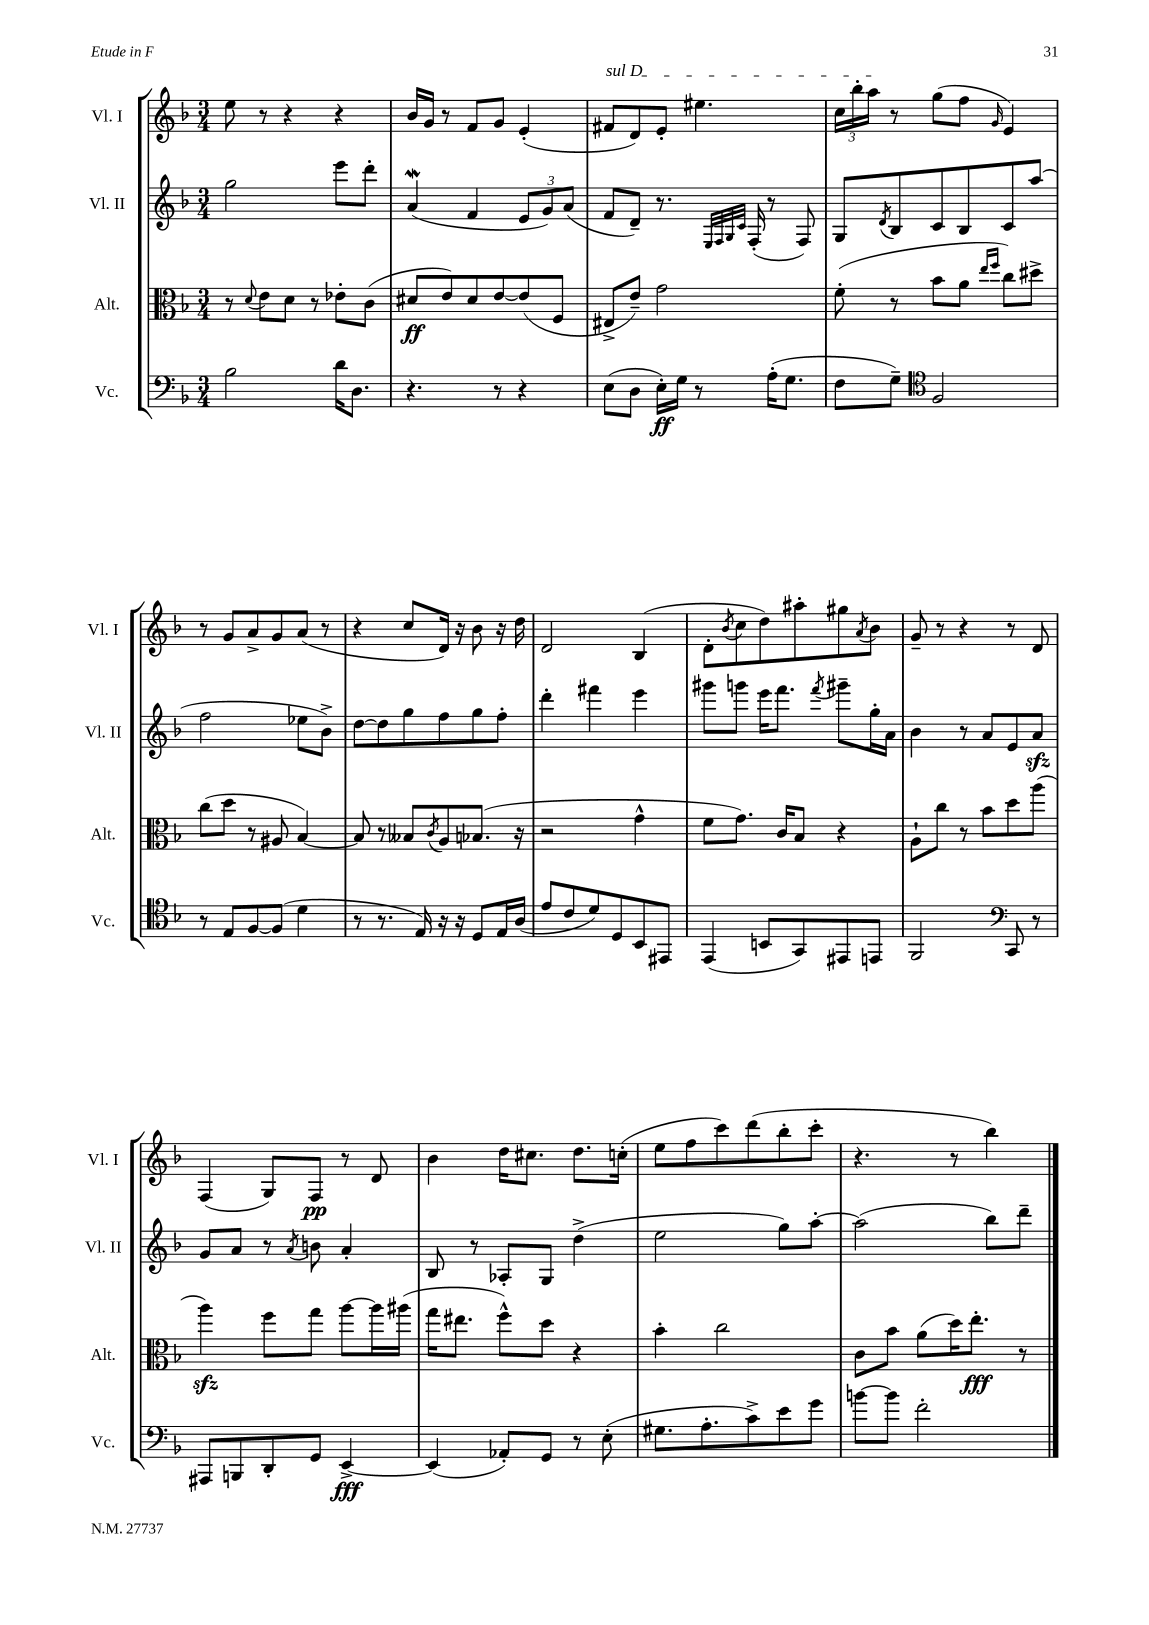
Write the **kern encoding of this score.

**kern	**dynam	**kern	**dynam	**kern	**kern	**dynam
*part4	*part4	*part3	*part3	*part2	*part1	*part1
*staff4	*staff4	*staff3	*staff3	*staff2	*staff1	*staff1
*I"Vc.	*	*I"Alt.	*	*I"Vl. II	*I"Vl. I	*
*I'Vc.	*	*I'Alt.	*	*I'Vl. II	*I'Vl. I	*
*clefF4	*	*clefC3	*	*clefG2	*clefG2	*
*k[b-]	*	*k[b-]	*	*k[b-]	*k[b-]	*
*M3/4	*	*M3/4	*	*M3/4	*M3/4	*
=126	=126	=126	=126	=126	=126	=126
2B-\	.	8r	.	2gg\	8ee\	.
.	.	8qqd/	.	.	.	.
.	.	8e\L	.	.	8r	.
.	.	8d\J	.	.	4r	.
.	.	8r	.	.	.	.
16d\KL	.	8e-X'\L	.	8eee\L	4r	.
8.D\J	.	.	.	.	.	.
.	.	(8c\J	.	8ddd'\J	.	.
=127	=127	=127	=127	=127	=127	=127
4.r	.	8d#X/L	ff	(4aW/	16b-/LL	.
.	.	.	.	.	16g/JJ	.
.	.	8e/)	.	.	8r	.
.	.	8d#/	.	4f/	8f/L	.
8r	.	[8e/	.	.	8g/J	.
4r	.	(8e/]	.	12e/L	(4e'/	.
.	.	.	.	12g/)	.	.
.	.	8F/J	.	.	.	.
.	.	.	.	(12a/J	.	.
=128	=128	=128	=128	=128	=128	=128
!	!	!	!	!	!LO:TX:a:i:t=sul D	!
(8E\L	.	8E#X^/L	.	8f/L	8f#X/L	.
8D\J	.	8e~/J)	.	8d~/J)	8d/)	.
16E'\LL)	ff	2g\	.	8.r	8e'/J	.
16G\JJ	.	.	.	.	.	.
8r	.	.	.	.	4.ee#X\	.
.	.	.	.	32qqE/LLL	.	.
.	.	.	.	32qqF/	.	.
.	.	.	.	32qqG/	.	.
.	.	.	.	32qqc/JJJ	.	.
.	.	.	.	(16F'/	.	.
(16A'\KL	.	.	.	8r	.	.
8.G\J	.	.	.	.	.	.
.	.	.	.	8F/)	.	.
=129	=129	=129	=129	=129	=129	=129
8F\L	.	(8f'\	.	8G/L	24cc\LL	.
.	.	.	.	.	24bb-'\	.
.	.	.	.	.	24aa\JJ	.
.	.	.	.	8qd/	.	.
8G~\J)	.	8r	.	8B-/	8r	.
*clefC4	*	*	*	*	*	*
2F/	.	8b-\L	.	8c/	(8gg\L	.
.	.	8a\J	.	8B-/	8ff\J	.
.	.	16qqee/LL	.	.	.	.
.	.	16qqff/JJ	.	.	16qqg/	.
.	.	8cc\L)	.	8c/	4e/)	.
.	.	8dd#X^\J	.	(8aa/J	.	.
!!LO:LB:g=z
=130	=130	=130	=130	=130	=130	=130
8r	.	(8cc\L	.	2ff\	8r	.
8E/L	.	8dd\J	.	.	8g/L	.
[8F/	.	8r	.	.	8a^/	.
(8F/J]	.	8A#X/	.	.	8g/	.
4d\	.	[4B-/)	.	8ee-X\L	(8a/J	.
.	.	.	.	8b-^\J)	8r	.
=131	=131	=131	=131	=131	=131	=131
8r	.	8B-/]	.	[8dd\L	4r	.
8.r	.	8r	.	8dd\]	.	.
.	.	8B--X/L	.	8gg\	8cc/L	.
16E/)	.	.	.	.	.	.
.	.	8qc/	.	.	.	.
16r	.	8A/	.	8ff\	16d/Jk)	.
16r	.	.	.	.	16r	.
8D/L	.	(8.B-X/J	.	8gg\	8b-\	.
16E/L	.	.	.	8ff'\J	16r	.
(16A/JJ	.	16r	.	.	16dd\	.
=132	=132	=132	=132	=132	=132	=132
8e/L	.	2r	.	4ddd'\	2d/	.
8c/	.	.	.	.	.	.
8d/)	.	.	.	4fff#X\	.	.
8D/	.	.	.	.	.	.
8BB-/	.	4g^^\	.	4eee\	(4B-/	.
8EE#X/J	.	.	.	.	.	.
=133	=133	=133	=133	=133	=133	=133
(4EE/	.	8f\L	.	8ggg#X\L	8d'\L	.
.	.	.	.	.	8qb-/	.
.	.	8.g\J)	.	8gggn\J	8cc\	.
8BBn/L	.	.	.	16eee\KL	8dd\)	.
.	.	16c/KL	.	8.fff\J	.	.
8GG/)	.	8B-/J	.	.	8aa#X'\	.
.	.	.	.	8qfff/	.	.
8EE#X/	.	4r	.	8ggg#X~\L	8gg#X\	.
.	.	.	.	.	8qa/	.
8EEn/J	.	.	.	16gg'\L	8b-\J	.
.	.	.	.	16a\JJ	.	.
=134	=134	=134	=134	=134	=134	=134
2FF/	.	8A`\L	.	4b-\	8g~/	.
.	.	8cc\J	.	.	8r	.
.	.	8r	.	8r	4r	.
.	.	8b-\L	.	8a/L	.	.
*clefF4	*	*	*	*	*	*
8CC/	.	8dd\	.	8e/	8r	.
8r	.	(8aa\J	.	8azz/J	8d/	.
!!LO:LB:g=z
=135	=135	=135	=135	=135	=135	=135
8AAA#X/L	.	4aazz\)	.	8g/L	(4F/	.
8BBBn/	.	.	.	8a/J	.	.
8DD'/	.	8ff\L	.	8r	8G/L)	.
.	.	.	.	8qa/	.	.
8GG/J	.	8gg\J	.	8bn\	8F/J	pp
[4EE^/	fff	[8aa\L	.	4a'/	8r	.
.	.	16aa\L]	.	.	8d/	.
.	.	(16aa#X\JJ	.	.	.	.
=136	=136	=136	=136	=136	=136	=136
(4EE/]	.	16gg\KL	.	8B-/	4b-\	.
.	.	8.ee#X\J	.	.	.	.
.	.	.	.	8r	.	.
8AA-X'/L)	.	8ff^^\L)	.	8A-X'/L	16dd\KL	.
.	.	.	.	.	8.cc#X\J	.
8GG/J	.	8dd\J	.	8G/J	.	.
8r	.	4r	.	(4dd^\	8.dd\L	.
(8E'\	.	.	.	.	.	.
.	.	.	.	.	(16ccn'\Jk	.
=137	=137	=137	=137	=137	=137	=137
8.G#X\L	.	4b-'\	.	2ee\	8ee\L	.
.	.	.	.	.	8ff\	.
8.A'\	.	.	.	.	.	.
.	.	2cc\	.	.	8ccc\)	.
8c^\)	.	.	.	.	(8ddd\	.
8e\	.	.	.	8gg\L)	8bb-'\	.
8g\J	.	.	.	[8aa'\J	8ccc'\J	.
=138	=138	=138	=138	=138	=138	=138
[8bn\L	.	8c\L	.	(2aa\]	4.r	.
8b\J]	.	8b-\J	.	.	.	.
2f'\	.	(8a\L	.	.	.	.
.	.	16dd\K)	.	.	8r	.
.	.	8.ee'\J	fff	.	.	.
.	.	.	.	8bb-\L)	4bb-\)	.
.	.	8r	.	8ddd~\J	.	.
==	==	==	==	==	==	==
*-	*-	*-	*-	*-	*-	*-
